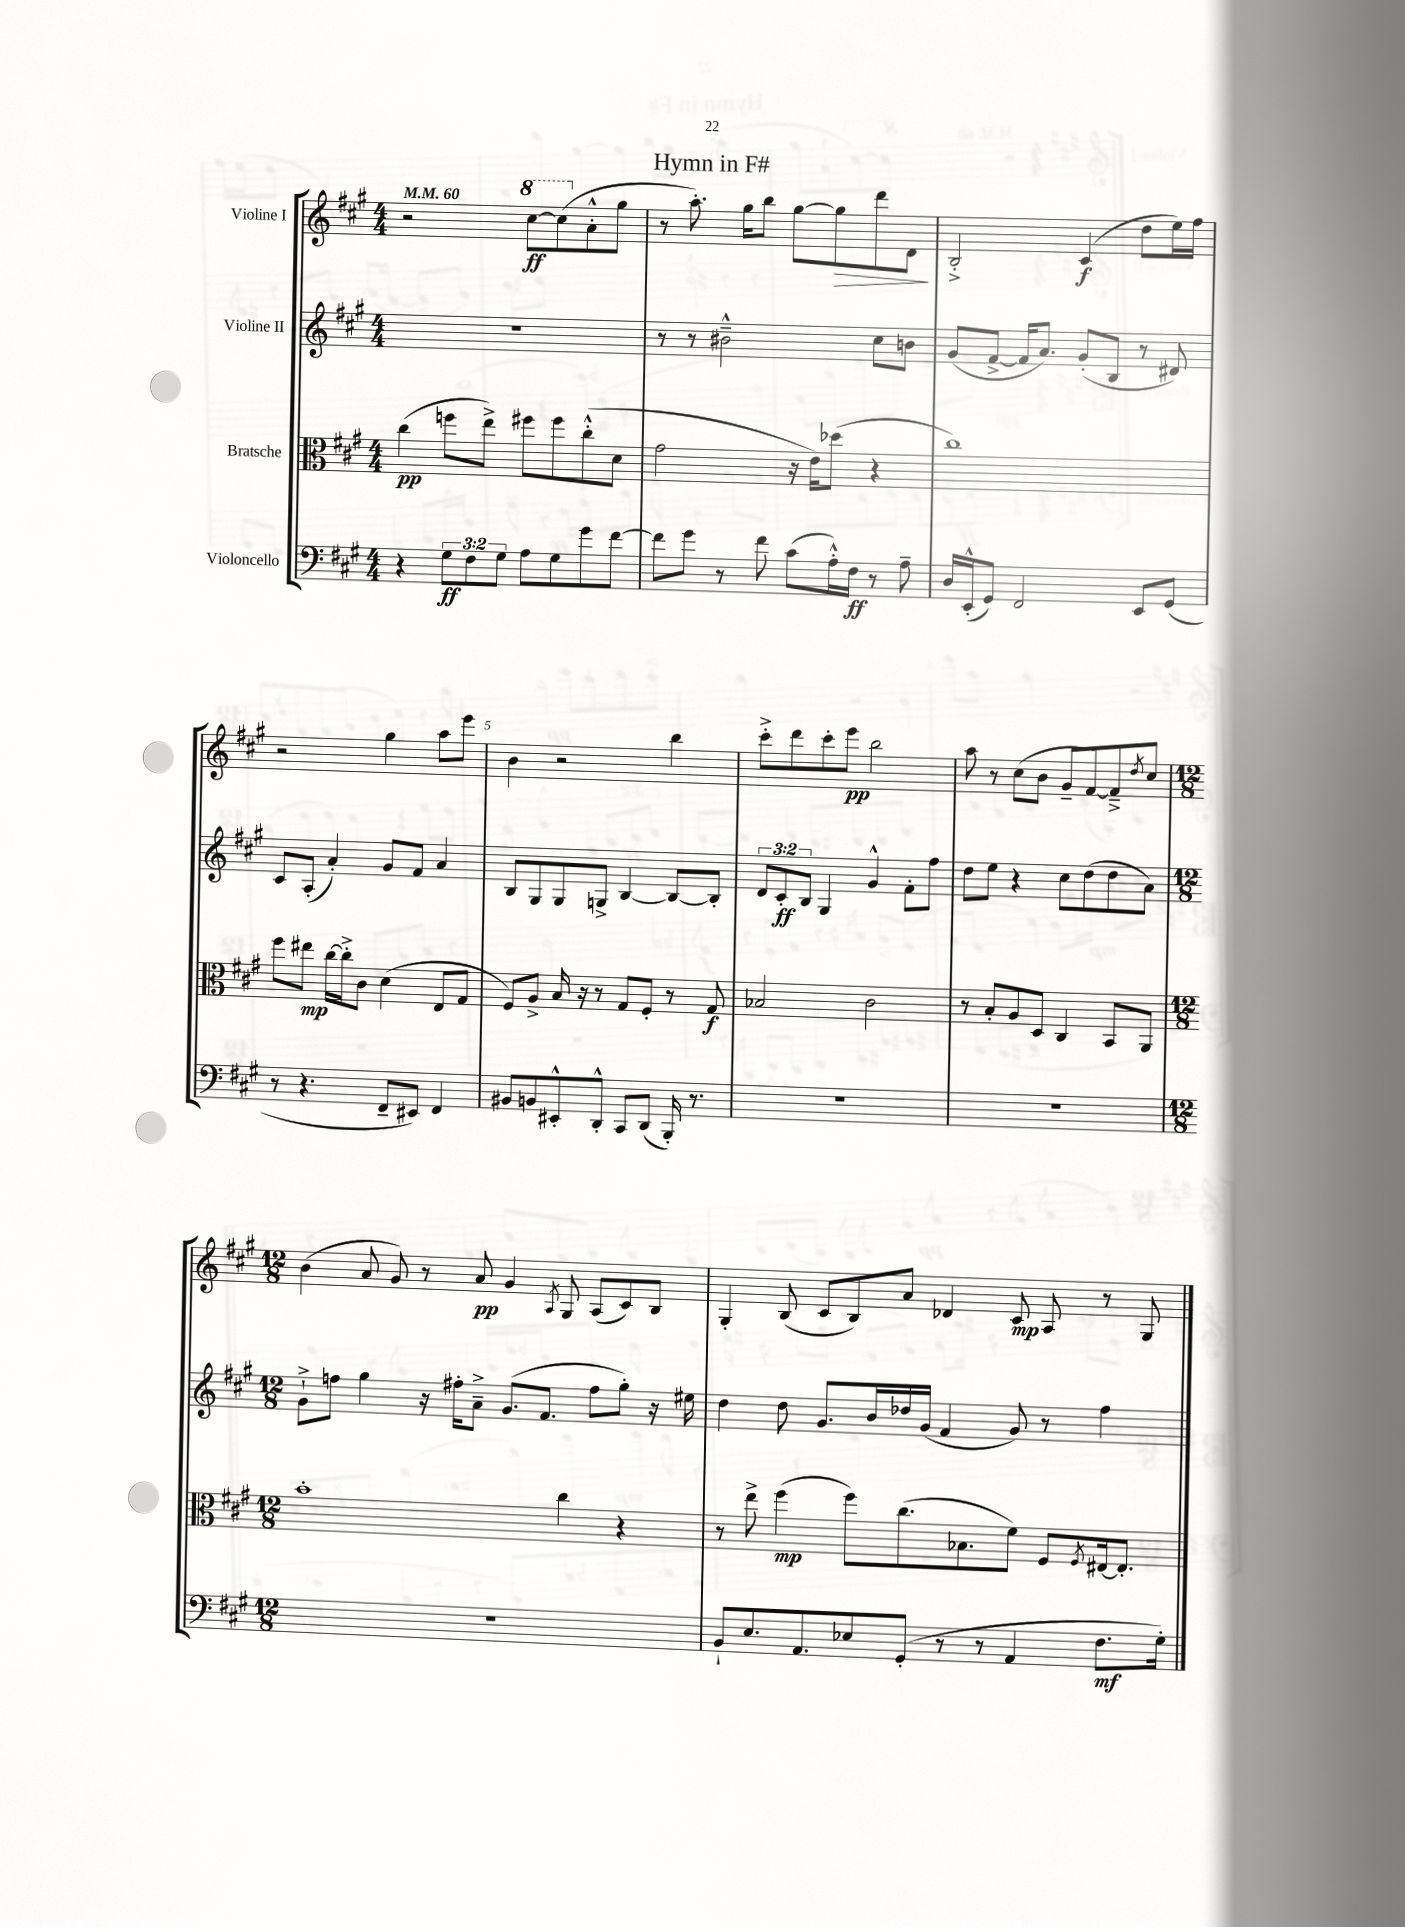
\header { title = "Hymn in F#" }
<<
\new StaffGroup <<
\new Staff = "s0" \with { instrumentName = "Violine I" } {
    \clef treble \key a \major \numericTimeSignature \time 4/4 \tempo 4 = 60
    r2 \ottava #1 cis'''8~\ff cis'''8( \ottava #0 a'8-.-^ gis''8 |
    r8 a''8.-.) gis''16 b''8 gis''8~ gis''8\> d'''8 d'8\! |
    b2-.-> cis'4\f( d''8 e''16) fis''16 |
    r2 gis''4 a''8 e'''8 |
    b'4 r2 b''4 |
    cis'''8-.-> d'''8 cis'''8-. e'''8\pp b''2 |
    a''8 r8 cis''8( b'8 gis'8-- fis'8~) fis'8---> \acciaccatura { d''8 } cis''8 |
    \numericTimeSignature \time 12/8 b'4( a'8 gis'8) r8 a'8\pp gis'4 \acciaccatura { a8 } gis8 a8( cis'8) b8 |
    gis4-. b8( cis'8 b8) a'8 des'4 cis'8\mp a8 r8 gis8 \bar "|." |
}
\new Staff = "s1" \with { instrumentName = "Violine II" } {
    \clef treble \key a \major \numericTimeSignature \time 4/4 \override Staff.TupletNumber.text = #tuplet-number::calc-fraction-text
    r1 |
    r8 r8 bis'2---^ cis''8 b'8 |
    gis'8( fis'8~-> fis'16 a'8.) gis'8-.( b8 r8 dis'8) |
    cis'8 a8-.( a'4-.) gis'8 fis'8 a'4 |
    b8 gis8 gis8 g8-> b4~ b8~ b8-. |
    \tuplet 3/2 { d'8 cis'8-.\ff b8 } gis4 gis'4-^ fis'8-. fis''8 |
    d''8 e''8 r4 cis''8 d''8( d''8 a'8) |
    \numericTimeSignature \time 12/8 gis'8-!-> f''8 gis''4 r16 fis''16-. a'8---> gis'8.( fis'8. fis''8 gis''8-.) r16 eis''16 |
    d''4 d''8 gis'8. b'16 des''16 gis'16( fis'4 gis'8) r8 fis''4 \bar "|." |
}
\new Staff = "s2" \with { instrumentName = "Bratsche" } {
    \clef alto \key a \major \numericTimeSignature \time 4/4
    cis''4\pp( f''8 e''8->) fis''8 fis''8 cis''8-.-^( d'8 |
    gis'2 r16 e'16) des''8( r4 |
    cis''1) |
    fis''8 eis''8\mp cis''16~ cis''16-.-> cis'8 d'4( e8 gis8 |
    fis8) a8-> b16 r16 r8 gis8 fis8-. r8 gis8\f |
    bes2 cis'2 |
    r8 b8-. a8 d8 cis4 b,8 a,8 |
    \numericTimeSignature \time 12/8 b'1-. cis''4 r4 |
    r8 e''8-> fis''4\mp( fis''8) cis''8.( bes8. fis'8) fis8 \acciaccatura { fis8 } eis16~ eis8.-. \bar "|." |
}
\new Staff = "s3" \with { instrumentName = "Violoncello" } {
    \clef bass \key a \major \numericTimeSignature \time 4/4 \override Staff.TupletNumber.text = #tuplet-number::calc-fraction-text
    r4 \tuplet 3/2 { gis8\ff fis8 gis8 } a8 gis8 gis'8 fis'8~ |
    fis'8 gis'8 r8 fis'8 cis'8( a16-.-^) fis16\ff r8 a8-- |
    d16 e,16-.-^( gis,8) fis,2 e,8 gis,8( |
    r8 r4. fis,8-- eis,8) fis,4 |
    bis,8 b,8 eis,8-.-^ d,8-.-^ cis,8 d,8( b,,16-.) r8. |
    R1 |
    R1 |
    \numericTimeSignature \time 12/8 R1. |
    b,8-! e8. a,8. ees8 gis,8-.( r8 r8 a,4 fis8.\mf gis16-.) \bar "|." |
}
>>
>>
\layout { \context { \Score \override BarNumber.break-visibility = ##(#f #t #t) barNumberVisibility = #(every-nth-bar-number-visible 5) } }
